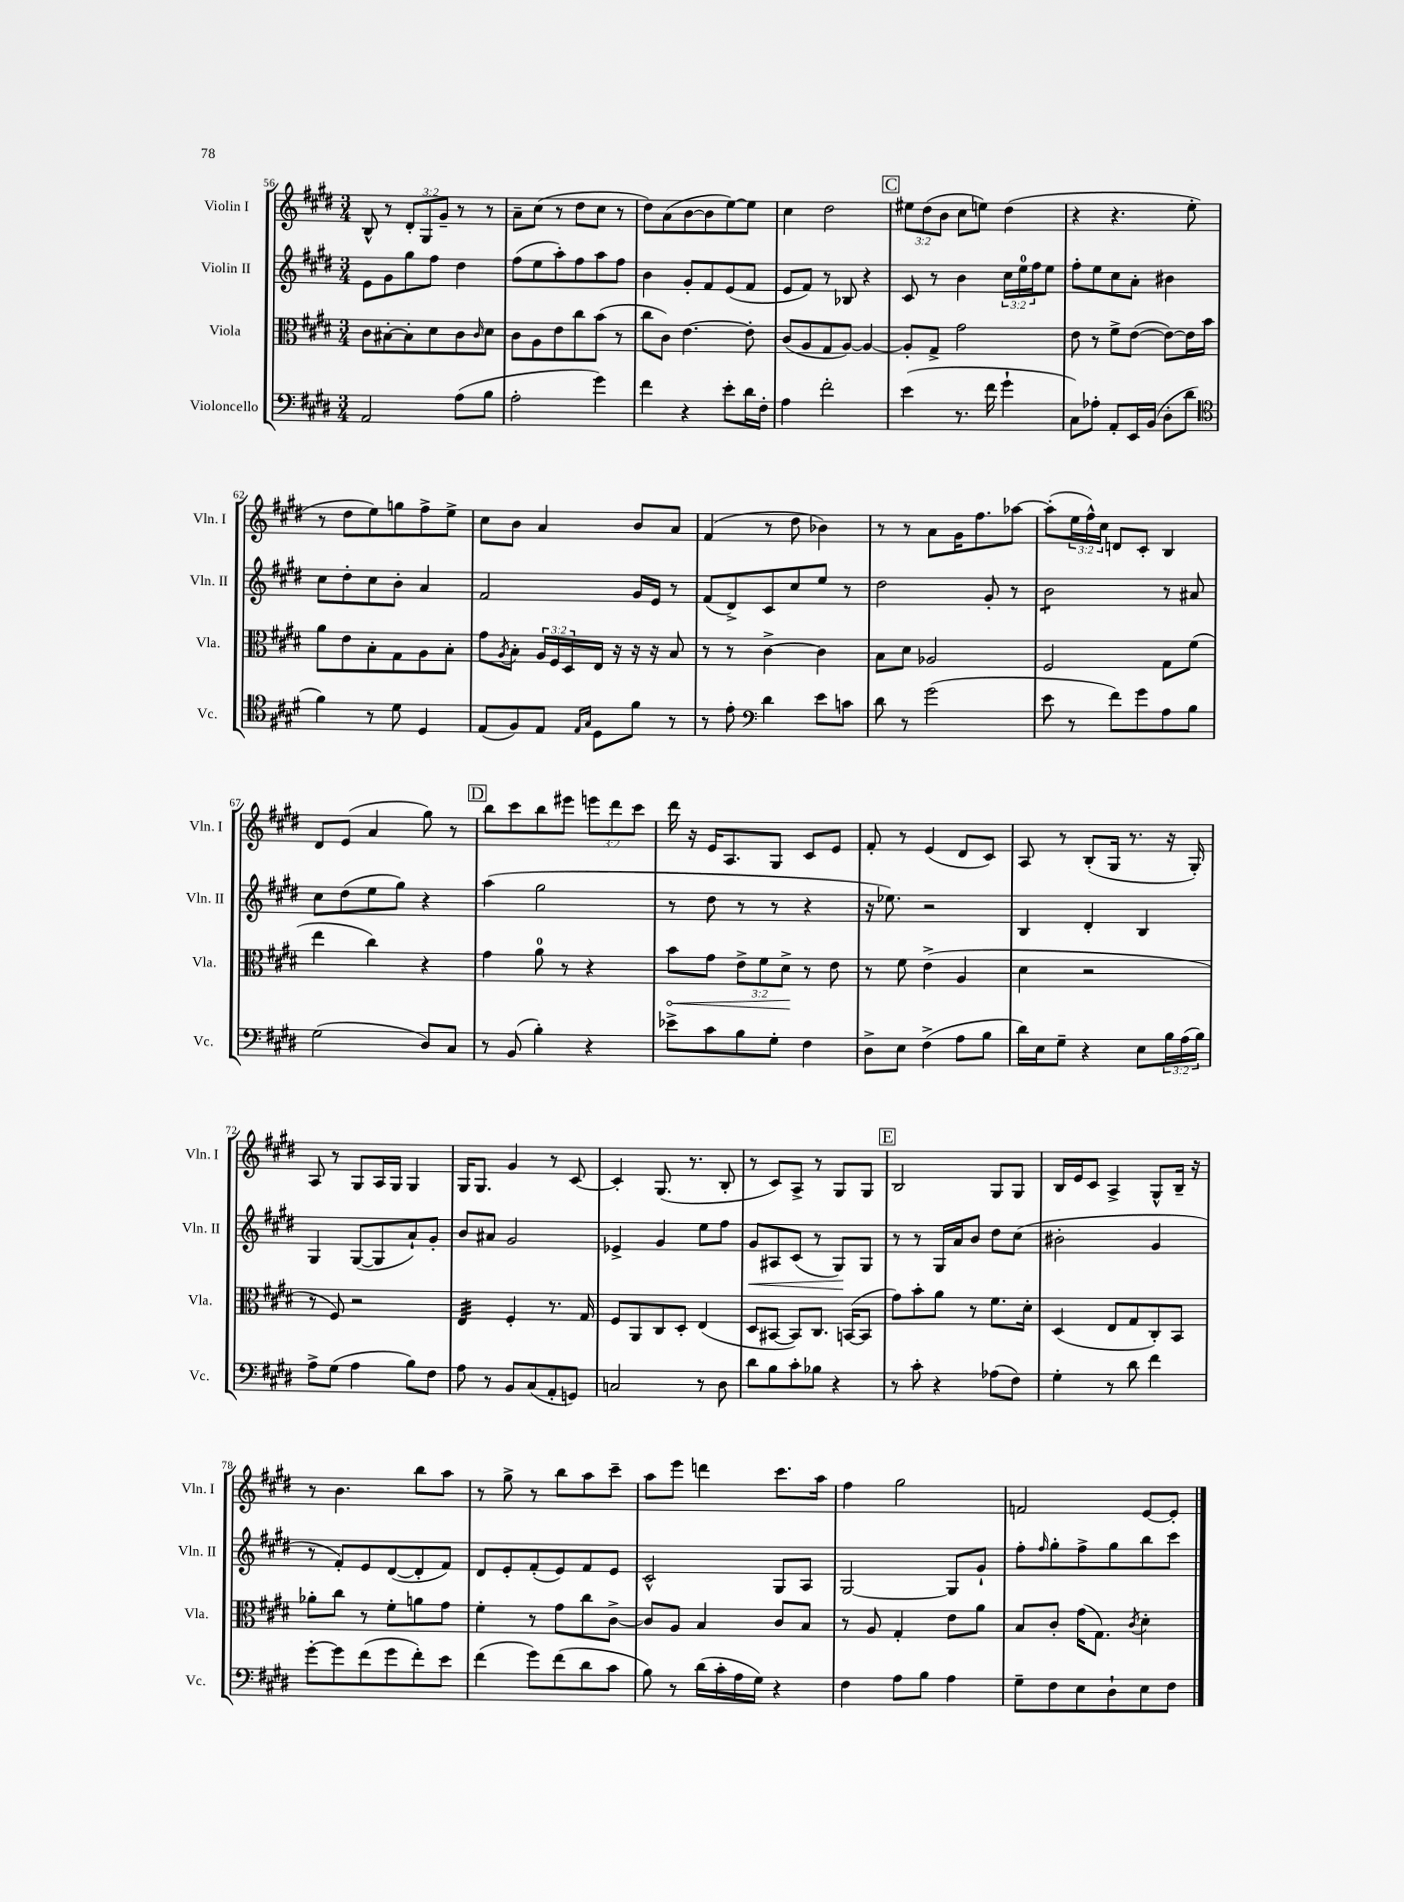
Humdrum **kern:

**kern	**kern	**kern	**kern
*staff4	*staff3	*staff2	*staff1
*clefF4	*clefC3	*clefG2	*clefG2
*k[f#c#g#d#]	*k[f#c#g#d#]	*k[f#c#g#d#]	*k[f#c#g#d#]
*M3/4	*M3/4	*M3/4	*M3/4
2AA	8c#	8e	8B^^
.	[8B#'	8g#	8r
.	8B#']	8gg#	12d#'
.	.	.	12G#
.	8d#	8ff#	.
.	.	.	12g#~
(8A	8c#	4dd#	8r
.	16qqc#	.	.
8B	8d#	.	8r
=	=	=	=
2A'	8c#	(8ff#	8a~
.	8A	8ee	(8cc#
.	8e	8aa')	8r
.	8cc#	8ff#	8dd#
4g#)	(8b	8aa	8cc#
.	8r	8ff#	8r
=	=	=	=
4f#	8cc#	4b	8dd#)
.	8c#)	.	(8a
4r	[4.e	8g#'	[8b
.	.	8f#	8b]
8e'	.	(8e	[8ee)
16d#	8e']	8f#	8ee]
16F#'	.	.	.
=	=	=	=
4A	(8c#	8e	4cc#
.	8A	8f#)	.
2f#'	8G#	8r	2dd#
.	[8A)	8B-	.
.	4A_	4r	.
=	=	=	=
(4e	8A']	8c#	12ee#
.	.	.	(12dd#
.	8G#^	8r	.
.	.	.	12b
8.r	2g#	4b	8cc#
.	.	.	8ee)
16f#	.	.	.
4g#`	.	24cc#	(4dd#
.	.	24ee	.
.	.	24ff#	.
.	.	8ee	.
=	=	=	=
8C#)	8e	8ff#'	4r
8A-'	8r	8ee	.
8AA'	8f#^	8cc#	4.r
16EE	([8e	8a'	.
(16BB	.	.	.
8D#'	8e_)	4b#	.
8d#	16e]	.	8ee'
.	16b	.	.
=	=	=	=
*clefC4	*	*	*
4f#)	8a	8cc#	8r
.	8e	8dd#'	8dd#
8r	8B'	8cc#	8ee)
8d#	8G#	8b'	8gg
4D#	8A	4a	8ff#^
.	8B'	.	8ee^
=	=	=	=
(8E	8g#	2f#	8cc#
.	8qA	.	.
8F#)	8B'	.	8b
8E	24A	.	4a
.	24F#	.	.
.	24D#	.	.
16qqE	.	.	.
16qqG#	.	.	.
8D#	16E	.	.
.	16r	.	.
8f#	16r	16g#	8b
.	16r	16e	.
8r	8B	8r	8a
=	=	=	=
8r	8r	(8f#	(4f#
8e'	8r	8d#^)	.
*clefF4	*	*	*
4d#	[4c#^	8c#	8r
.	.	8cc#	8dd#
8e	4c#]	8ee	4b-)
8c	.	8r	.
=	=	=	=
8d#	8B	2dd#	8r
8r	8d#	.	8r
(2g#	2A-	.	8a
.	.	.	16g#
.	.	.	8.ff#
.	.	8g#'	.
.	.	8r	[8aa-
=	=	=	=
8e	2F#	2b	(8aa-']
8r	.	.	24ee
.	.	.	24ff#^^)
.	.	.	24cc#
8f#)	.	.	8d
8g#	.	.	8c#'
8A	8G#	8r	4B
8B	(8f#	8a#	.
=	=	=	=
(2G#	4ee	8cc#	8d#
.	.	(8dd#	(8e
.	4cc#)	8ee	4a
.	.	8gg#)	.
8D#)	4r	4r	8gg#)
8C#	.	.	8r
=	=	=	=
8r	4g#	(4aa	8bb
(8BB	.	.	8ccc#
4B')	8a	2gg#	8bb
.	8r	.	8eee#
4r	4r	.	12eee
.	.	.	12ddd#
.	.	.	12ccc#
=	=	=	=
8e-^	8b	8r	16ddd#
.	.	.	16r
8c#	8g#	8dd#	16e
.	.	.	8.A
8B	12e^	8r	.
.	12f#	.	.
8G#'	.	8r	8G#
.	12d#^	.	.
4F#	8r	4r	8c#
.	8e	.	8e
=	=	=	=
8D#^	8r	16r	8f#'
.	.	8.ee-)	.
8E	8f#	.	8r
(4F#^	(4e^	2r	(4e
8A	4A	.	8d#
8B	.	.	8c#)
=	=	=	=
16d#)	4d#	4B	8A
16E	.	.	.
8G#~	.	.	8r
4r	2r	4d#'	(8B'
.	.	.	16G#
.	.	.	8.r
8E	.	4B	.
24B	.	.	16r
(24A	.	.	.
.	.	.	16G#')
24B)	.	.	.
=	=	=	=
8A^	8r	4G#	8A
(8G#	8F#)	.	8r
4A	2r	([8G#	8G#
.	.	8G#]	16A
.	.	.	16G#
8B)	.	8a`)	4G#
8F#	.	8g#'	.
=	=	=	=
8A	4E	8b	16G#
.	.	.	8.G#
8r	.	8a#	.
8BB	4F#'	2g#	4g#
(8C#	.	.	.
8AA'	8.r	.	8r
8GG)	.	.	[8c#
.	16G#	.	.
=	=	=	=
2C	8F#	4e-^	4c#']
.	8AA	.	.
.	8C#	4g#	(8.G#
.	8D#'	.	.
.	.	.	8.r
8r	(4E	8ee	.
8D#	.	8ff#	8B'
=	=	=	=
8d#	8D#	8g#	8r
8B	[8BB#	8A#	8c#)
8c#'	8BB#])	(8c#	8A^
8B-	8.C#	8r	8r
4r	.	8G#)	8G#
.	([16BB	.	.
.	8BB]	8G#	8G#
=	=	=	=
8r	8g#)	8r	2B
8c#'	8b'	8r	.
4r	8a	16G#	.
.	.	16a	.
.	8r	8b	.
(8A-	8.f#	8dd#	8G#
8F#)	.	(8cc#	8G#
.	16d#'	.	.
=	=	=	=
4G#'	(4D#	2b#'	16B
.	.	.	16e
.	.	.	8c#
8r	8E	.	4A^
8d#	8G#	.	.
4f#	8C#')	4g#	8G#^^
.	8BB	.	16B~
.	.	.	16r
=	=	=	=
[8g#'	8a-'	8r	8r
8g#]	8cc#	8f#')	4.b
(8f#	8r	8e	.
8g#	8f#'	([8d#	.
8f#')	8a	8d#']	8bb
8e	8g#	8f#)	8aa
=	=	=	=
(4f#	4f#'	8d#	8r
.	.	8e'	8gg#^
8g#)	8r	(8f#'	8r
(8f#	8g#	8e)	8bb
8d#	8cc#	8f#	8aa
8c#	[8c#^	8e	8ccc#~
=	=	=	=
8B)	8c#]	2c#^^	8aa
8r	8A	.	8eee
(16d#	4B	.	4ddd
16c#'	.	.	.
16A	.	.	.
16G#)	.	.	.
4r	8c#	8G#	8.ccc#
.	8B	8A	.
.	.	.	16aa
=	=	=	=
4F#	8r	[2G#	4ff#
.	8A	.	.
8A	4G#'	.	2gg#
8B	.	.	.
4A	8e	8G#]	.
.	8a	8g#`	.
=	=	=	=
8G#~	8B	8ff#'	2f
.	.	16qqff#	.
8F#	8c#'	8gg#'	.
8E	(16g#	8ff#^	.
.	8.G#)	.	.
8D#`	.	8gg#	.
.	8qc#	.	.
8E	4d#'	8bb	[8e
8F#	.	8ccc#	8e']
==	==	==	==
*-	*-	*-	*-
